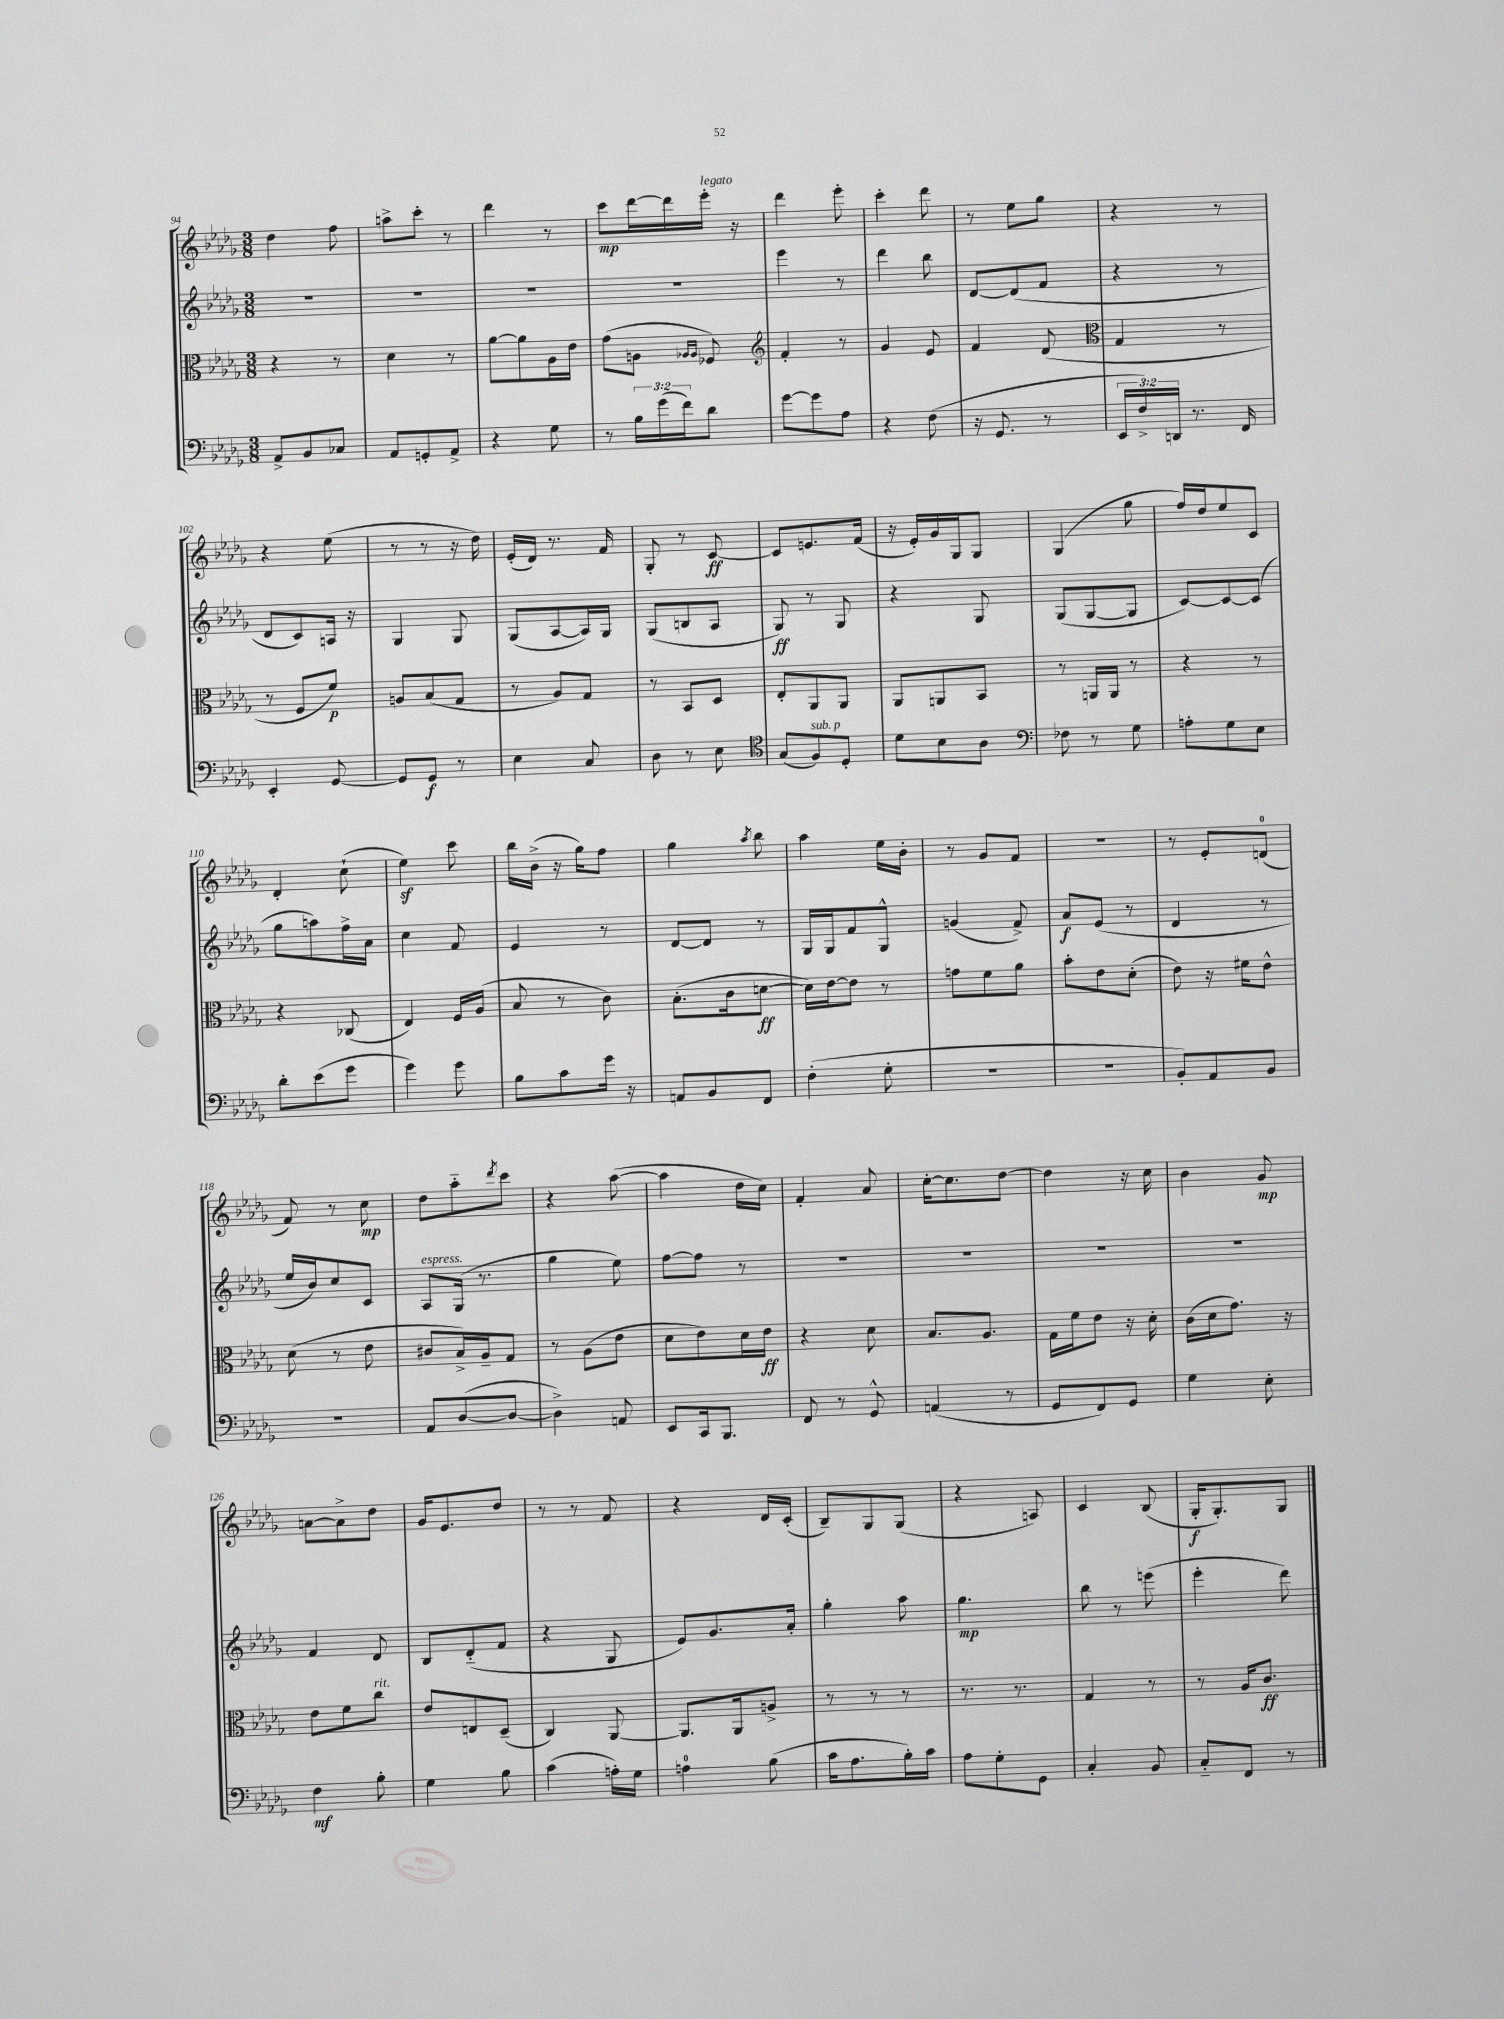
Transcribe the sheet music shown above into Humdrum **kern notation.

**kern	**dynam	**kern	**dynam	**kern	**dynam	**kern	**dynam
*part4	*part4	*part3	*part3	*part2	*part2	*part1	*part1
*staff4	*staff4	*staff3	*staff3	*staff2	*staff2	*staff1	*staff1
*clefF4	*	*clefC3	*	*clefG2	*	*clefG2	*
*k[b-e-a-d-g-]	*	*k[b-e-a-d-g-]	*	*k[b-e-a-d-g-]	*	*k[b-e-a-d-g-]	*
*M3/8	*	*M3/8	*	*M3/8	*	*M3/8	*
=94	=94	=94	=94	=94	=94	=94	=94
8AA-^/L	.	4r	.	4.r	.	4dd-\	.
8BB-/	.	.	.	.	.	.	.
8C-X/J	.	8r	.	.	.	8ff\	.
=95	=95	=95	=95	=95	=95	=95	=95
8AA-/L	.	4d-\	.	4.r	.	8aan^\L	.
8GGn'/	.	.	.	.	.	8ccc'\J	.
8AA-^/J	.	8r	.	.	.	8r	.
=96	=96	=96	=96	=96	=96	=96	=96
4r	.	[8a-\L	.	4.r	.	4ddd-\	.
.	.	8a-\]	.	.	.	.	.
8G-\	.	16A-\L	.	.	.	8r	.
.	.	16e-\JJ	.	.	.	.	.
=97	=97	=97	=97	=97	=97	=97	=97
8r	.	(8g-\L	.	4.r	.	8ccc\L	mp
24B-\LL	.	8An\J	.	.	.	[16ddd-\L	.
(24g-\	.	.	.	.	.	.	.
.	.	.	.	.	.	16ddd-\]	.
24f\J)	.	.	.	.	.	.	.
.	.	16qqA-X/LL	.	.	.	.	.
.	.	16qqA-/JJ	.	.	.	.	.
!	!	!	!	!	!	!LO:TX:a:i:t=legato	!
8d-\J	.	8F-X/)	.	.	.	16eee-'\JJ	.
.	.	.	.	.	.	16r	.
=98	=98	=98	=98	=98	=98	=98	=98
*	*	*clefG2	*	*	*	*	*
[8g-\L	.	4f'/	.	4eee-\	.	4ddd-\	.
8g-\]	.	.	.	.	.	.	.
8A-\J	.	8r	.	8r	.	8eee-'\	.
=99	=99	=99	=99	=99	=99	=99	=99
4r	.	4g-/	.	4ddd-\	.	4ccc'\	.
(8F\	.	8e-/	.	8bb-\	.	8ddd-\	.
=100	=100	=100	=100	=100	=100	=100	=100
16r	.	4f/	.	[8d-/L	.	8r	.
8.GG-/	.	.	.	.	.	.	.
.	.	.	.	(8d-/]	.	8ee-\L	.
8r	.	(8d-/	.	8f/J	.	8gg-\J	.
=101	=101	=101	=101	=101	=101	=101	=101
*	*	*clefC3	*	*	*	*	*
24EE-/LL	.	4G-/	.	4r	.	4r	.
24F^/)	.	.	.	.	.	.	.
24DDn/JJ	.	.	.	.	.	.	.
8.r	.	.	.	.	.	.	.
.	.	8r	.	8r	.	8r	.
16FF/	.	.	.	.	.	.	.
!!LO:LB:g=z
=102	=102	=102	=102	=102	=102	=102	=102
4EE-'/	.	8r	.	8d-/L	.	4r	.
.	.	8F/L	.	8c/)	.	.	.
[8GG-/	.	8f/J)	p	16An/Jk	.	(8ee-\	.
.	.	.	.	16r	.	.	.
=103	=103	=103	=103	=103	=103	=103	=103
8GG-/L]	.	8An/L	.	4G-/	.	8r	.
8GG-/J	f	(8B-/	.	.	.	8r	.
8r	.	8G-/J	.	8G-/	.	16r	.
.	.	.	.	.	.	16dd-\)	.
=104	=104	=104	=104	=104	=104	=104	=104
4E-\	.	8r	.	(8G-/L	.	(16e-'/LL	.
.	.	.	.	.	.	16d-/JJ)	.
.	.	8A-/L)	.	[8A-/	.	8.r	.
8C/	.	8G-/J	.	16A-/L])	.	.	.
.	.	.	.	16G-/JJ	.	16f/	.
=105	=105	=105	=105	=105	=105	=105	=105
8D-\	.	8r	.	(8G-/L	.	8G-'/	.
8r	.	8BB-/L	.	8Bn/	.	8r	.
8E-\	.	8D-/J	.	8A-/J	.	[8c/	ff
=106	=106	=106	=106	=106	=106	=106	=106
*clefC4	*	*	*	*	*	*	*
(8G-/L	.	8E-'/L	.	8G-/)	ff	8c/L]	.
!LO:TX:a:i:t=sub. p	!	!	!	!	!	!	!
8F/)	.	8AA-/	.	8r	.	8.en/	.
8D-'/J	.	8AA-/J	.	8G-/	.	.	.
.	.	.	.	.	.	(16f/Jk	.
=107	=107	=107	=107	=107	=107	=107	=107
8d-\L	.	8AA-/L	.	4r	.	16r	.
.	.	.	.	.	.	16e-'/LL)	.
8B-\	.	8AAn/	.	.	.	16g-/	.
.	.	.	.	.	.	16G-/J	.
8A-\J	.	8BB-/J	.	8G-/	.	8G-/J	.
=108	=108	=108	=108	=108	=108	=108	=108
*clefF4	*	*	*	*	*	*	*
8F-X\	.	8r	.	(8G-/L	.	(4G-/	.
8r	.	16AAn/LL	.	[8G-/	.	.	.
.	.	16AA/JJ	.	.	.	.	.
8G-\	.	8r	.	8G-/J]	.	8gg-\	.
=109	=109	=109	=109	=109	=109	=109	=109
8An'\L	.	4r	.	[8c/L)	.	16ff/LL)	.
.	.	.	.	.	.	16dd-/J	.
8G-\	.	.	.	8c/_	.	8ee-/	.
8E-\J	.	8r	.	(8c/J]	.	8c/J	.
!!LO:LB:g=z
=110	=110	=110	=110	=110	=110	=110	=110
8d-'\L	.	4r	.	8gg-\L	.	4d-'/	.
(8e-\	.	.	.	8aan\)	.	.	.
8g-\J	.	(8C-X/	.	16ff^\L	.	(8cc`\	.
.	.	.	.	16a-\JJ	.	.	.
=111	=111	=111	=111	=111	=111	=111	=111
4g-\)	.	4E-/)	.	4cc\	.	4ee-z\)	.
8g-\	.	16F/LL	.	8f/	.	8ccc\	.
.	.	(16A-/JJ	.	.	.	.	.
=112	=112	=112	=112	=112	=112	=112	=112
8B-\L	.	8B-/	.	4e-/	.	16bb-\LL	.
.	.	.	.	.	.	(16b-^\JJ	.
8c\	.	8r	.	.	.	16r	.
.	.	.	.	.	.	16gg-\KL)	.
16g-\Jk	.	8c\)	.	8r	.	8ff\J	.
16r	.	.	.	.	.	.	.
=113	=113	=113	=113	=113	=113	=113	=113
8AAn/L	.	(8.B-'\L	.	[8d-/L	.	4gg-\	.
8BB-/	.	.	.	8d-/J]	.	.	.
.	.	16c\k	.	.	.	.	.
.	.	.	.	.	.	8qaa-/	.
8FF/J	.	[8dn\J	ff	8r	.	8bb-\	.
=114	=114	=114	=114	=114	=114	=114	=114
(4F'\	.	16d\LL])	.	16G-/LL	.	4aa-\	.
.	.	[16e-\J	.	16G-/J	.	.	.
.	.	8e-\J]	.	8f/	.	.	.
8G-'\	.	8r	.	8G-^^/J	.	16ee-\LL	.
.	.	.	.	.	.	16b-'\JJ	.
=115	=115	=115	=115	=115	=115	=115	=115
4.r	.	8gn\L	.	(4gn/	.	8r	.
.	.	8f\	.	.	.	8g-/L	.
.	.	8a-\J	.	8f^/)	.	8f/J	.
=116	=116	=116	=116	=116	=116	=116	=116
4.r	.	8b-'\L	.	8a-/L	f	4.r	.
.	.	8e-\	.	(8e-/J	.	.	.
.	.	(8d-'\J	.	8r	.	.	.
=117	=117	=117	=117	=117	=117	=117	=117
8BB-'/L)	.	8e-\)	.	4d-/	.	8r	.
8AA-/	.	16r	.	.	.	8e-'/L	.
.	.	16f#X\KL	.	.	.	.	.
8BB-/J	.	8e-^^\J	.	8r	.	(8dn/J	.
!!LO:LB:g=z
=118	=118	=118	=118	=118	=118	=118	=118
4.r	.	(8d-\	.	16ee-/LL	.	8f/)	.
.	.	.	.	16b-/J)	.	.	.
.	.	8r	.	8cc/	.	8r	.
.	.	8e-\	.	8c/J	.	8cc\	mp
=119	=119	=119	=119	=119	=119	=119	=119
!	!	!	!	!LO:TX:a:i:t=espress.	!	!	!
8AA-/L	.	8c#X/L	.	8A-/L	.	8dd-\L	.
([8D-/	.	16B-^/L)	.	(16G-/Jk	.	8aa-\	.
.	.	16A-~/J	.	8.r	.	.	.
.	.	.	.	.	.	8qddd-/	.
8D-/J_	.	8G-/J	.	.	.	8ccc\J	.
=120	=120	=120	=120	=120	=120	=120	=120
4D-^\])	.	8r	.	4gg-\	.	4r	.
.	.	(8A-\L	.	.	.	.	.
8AAn/	.	8e-\J	.	8ee-\)	.	([8aa-\	.
=121	=121	=121	=121	=121	=121	=121	=121
8EE-/L	.	8d-\L	.	[8ff\L	.	4aa-\]	.
16CC/k	.	8e-\)	.	8ff\J]	.	.	.
8.BBB-/J	.	.	.	.	.	.	.
.	.	16d-\L	.	8r	.	16dd-\LL	.
.	.	16e-\JJ	ff	.	.	16cc\JJ)	.
=122	=122	=122	=122	=122	=122	=122	=122
8FF/	.	4r	.	4.r	.	4f'/	.
8r	.	.	.	.	.	.	.
8GG-^^/	.	8d-\	.	.	.	8a-/	.
=123	=123	=123	=123	=123	=123	=123	=123
(4AAn/	.	8.B-/L	.	4.r	.	[16cc'\KL	.
.	.	.	.	.	.	8.cc\]	.
.	.	8.A-/J	.	.	.	.	.
8r	.	.	.	.	.	[8dd-\J	.
=124	=124	=124	=124	=124	=124	=124	=124
8GG-/L	.	16G-\LL	.	4.r	.	4dd-\]	.
.	.	16f\J	.	.	.	.	.
8FF/)	.	8e-\J	.	.	.	.	.
8GG-/J	.	16r	.	.	.	16r	.
.	.	16d-'\	.	.	.	16cc\	.
=125	=125	=125	=125	=125	=125	=125	=125
4G-\	.	(16c\LL	.	4.r	.	4b-\	.
.	.	16d-\J	.	.	.	.	.
.	.	8.g-\J)	.	.	.	.	.
8E-'\	.	.	.	.	.	8g-/	mp
.	.	16r	.	.	.	.	.
!!LO:LB:g=z
=126	=126	=126	=126	=126	=126	=126	=126
4F\	mf	8e-\L	.	4f/	.	[8an\L	.
.	.	8f\	.	.	.	8a^\]	.
!	!	!LO:TX:a:i:t=rit.	!	!	!	!	!
8B-'\	.	8cc\J	.	8d-/	.	8dd-\J	.
=127	=127	=127	=127	=127	=127	=127	=127
4G-\	.	8e-/L	.	8B-/L	.	16g-/KL	.
.	.	.	.	.	.	8.e-/	.
.	.	8En/	.	(8d-/	.	.	.
8B-\	.	(8D-~/J	.	8f/J	.	8dd-/J	.
=128	=128	=128	=128	=128	=128	=128	=128
(4c\	.	4C/)	.	4r	.	8r	.
.	.	.	.	.	.	8r	.
16An'\LL)	.	[8AA-/	.	8G-/	.	8f/	.
16G-\JJ	.	.	.	.	.	.	.
=129	=129	=129	=129	=129	=129	=129	=129
4An\	.	8.AA-/L]	.	8e-/L)	.	4r	.
.	.	.	.	8.g-/	.	.	.
.	.	16AA-/k	.	.	.	.	.
(8B-\	.	8An^/J	.	.	.	16d-/LL	.
.	.	.	.	16a-'/Jk	.	(16c'/JJ	.
=130	=130	=130	=130	=130	=130	=130	=130
16c\KL	.	8r	.	4gg-'\	.	8B-~/L)	.
8.A-\	.	.	.	.	.	.	.
.	.	8r	.	.	.	8G-/	.
16B-'\L)	.	8r	.	8aa-\	.	(8G-/J	.
16c\JJ	.	.	.	.	.	.	.
=131	=131	=131	=131	=131	=131	=131	=131
8A-\L	.	8.r	.	4.gg-\	mp	4r	.
8G-'\	.	.	.	.	.	.	.
.	.	8.r	.	.	.	.	.
8GG-\J	.	.	.	.	.	8An/)	.
=132	=132	=132	=132	=132	=132	=132	=132
4C'/	.	4G-/	.	8bb-\	.	4c/	.
.	.	.	.	8r	.	.	.
8BB-/	.	8r	.	(8eeen\	.	(8B-/	.
=133	=133	=133	=133	=133	=133	=133	=133
8C/L	.	8r	.	4eee-'\	.	16G-'/KL	f
.	.	.	.	.	.	8.G-'/)	.
8FF/J	.	16A-/KL	.	.	.	.	.
.	.	8.c/J	ff	.	.	.	.
8r	.	.	.	8ddd-\)	.	8G-/J	.
==	==	==	==	==	==	==	==
*-	*-	*-	*-	*-	*-	*-	*-
